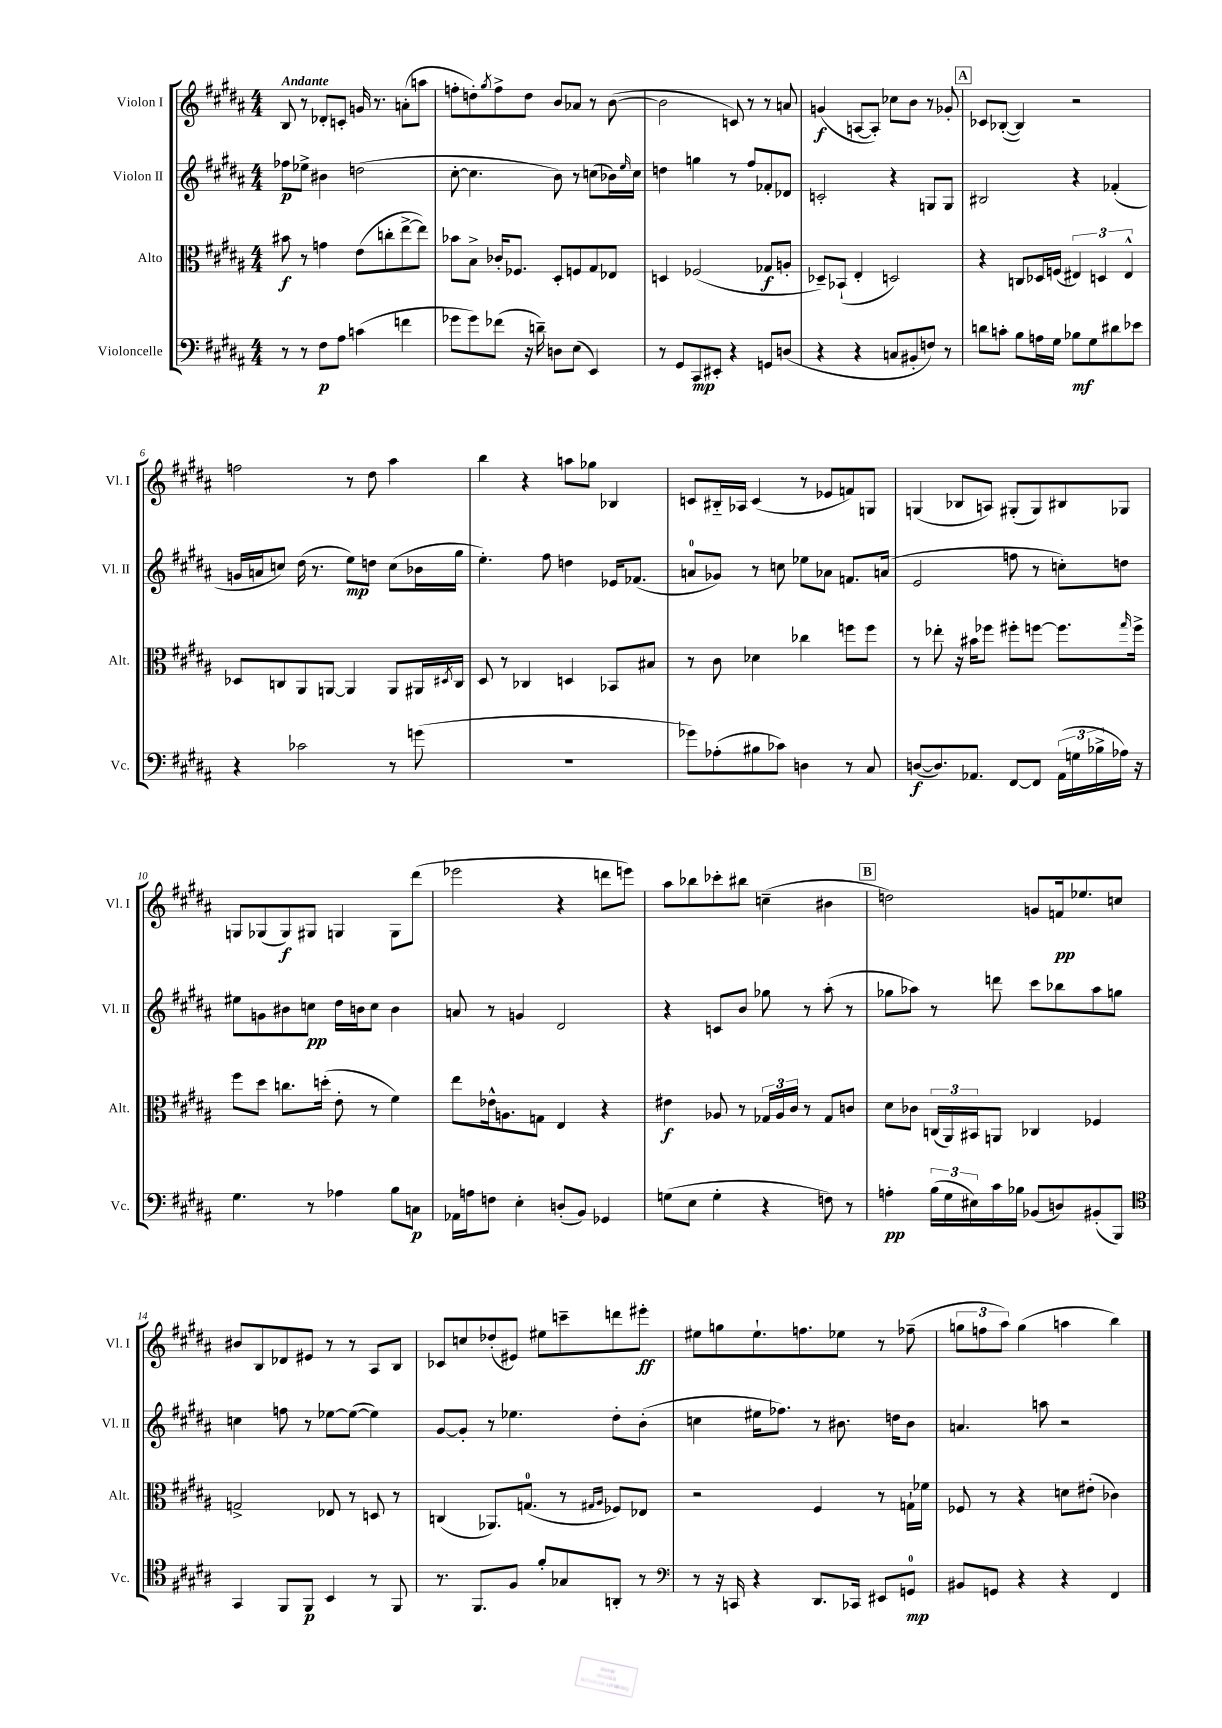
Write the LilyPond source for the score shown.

<<
\new StaffGroup <<
\new Staff = "s0" \with { instrumentName = "Violon I" shortInstrumentName = "Vl. I" } {
    \clef treble \key b \major \numericTimeSignature \time 4/4 \tempo "Andante"
    b8 r8 des'8-. c'8-. g'16 r8. a'8-.( a''8 |
    f''8-. d''8-.) \acciaccatura { gis''8 } f''8-> d''8 b'8 aes'8 r8 b'8~( |
    b'2 c'8) r8 r8 a'8 |
    g'4\f( a8~ a8-.) ces''8 b'8 r8 ges'8-. |
    \mark \markup { \box "A" } ces'8 bes8~-.( bes4) r2 |
    f''2 r8 dis''8 ais''4 |
    b''4 r4 a''8 ges''8 bes4 |
    c'8 bis16-_ aes16 c'4( r8 ees'8 f'8) g8 |
    g4( bes8 a8) gis8-.( gis8) bis8 ges8 |
    g8 ges8( ges8\f) gis8 g4 g8 dis'''8( |
    ees'''2 r4 d'''8 e'''8) |
    ais''8 bes''8 ces'''8-. bis''8 c''4--( bis'4 |
    \mark \markup { \box "B" } d''2) g'8 f'16\pp ees''8. c''8 |
    bis'8 b8 des'8 eis'8 r8 r8 ais8 b8 |
    ces'8 c''8 des''8-.( eis'8) eis''8 c'''8-- d'''8 eis'''8-.\ff |
    eis''8 g''8 eis''8.-! f''8. ees''8 r8 fes''8--( |
    \tuplet 3/2 { g''8 f''8 ais''8) } g''4( a''4 b''4) \bar "|." |
}
\new Staff = "s1" \with { instrumentName = "Violon II" shortInstrumentName = "Vl. II" } {
    \clef treble \key b \major \numericTimeSignature \time 4/4
    fes''8\p ees''8-> bis'4 d''2( |
    cis''8~-. cis''4. b'8) r8 c''8( bes'16) \grace { e''16 } c''16 |
    d''4 g''4 r8 fis''8 fes'8-. des'8 |
    c'2-. r4 g8 g8 |
    \mark \markup { \box "A" } bis2 r4 fes'4-.( |
    g'16 a'16 c''8) dis''16( r8. e''8\mp) d''8 c''8( bes'16 gis''16 |
    e''4.-.) fis''8 d''4 ees'16 fes'8.( |
    a'8-0 ges'8) r8 c''8 ees''8 aes'8 f'8. a'16( |
    e'2 f''8 r8 c''8-.) d''8 |
    eis''8 g'8 bis'8 c''8\pp dis''16 b'16 c''8 b'4 |
    a'8 r8 g'4 dis'2 |
    r4 c'8 b'8 ges''8 r8 ais''8-.( r8 |
    \mark \markup { \box "B" } ges''8 aes''8) r8 d'''8 cis'''8 bes''8 aes''8 g''8 |
    c''4 f''8 r8 ees''8~ ees''8~( ees''4) |
    gis'8~ gis'8-. r8 ees''4. dis''8-. b'8-.( |
    c''4 eis''16 fes''8.) r8 bis'8. d''16 bis'8 |
    a'4. a''8 r2 \bar "|." |
}
\new Staff = "s2" \with { instrumentName = "Alto" shortInstrumentName = "Alt." } {
    \clef alto \key b \major \numericTimeSignature \time 4/4
    bis'8\f r8 g'4 e'8( c''8-. e''8~-> e''8) |
    bes'8 b8-> ces'16-. fes8. dis8-. f8 gis8 ees8 |
    d4 fes2( ges8\f a8-. |
    des8--) bes,8-!( e4-. d2) |
    \mark \markup { \box "A" } r4 c8 des16 f16( \tuplet 3/2 { eis4) d4 eis4-^ } |
    des8 c8 ais,8 a,8~ a,4 a,8 ais,16 \acciaccatura { dis8 } c16 |
    dis8 r8 ces4 d4 bes,8 bis8 |
    r8 cis'8 des'4 ces''4 f''8 f''8 |
    r8 ees''8-. r16 bis'16 fes''8 fis''8-. f''8~ f''8. \grace { gis''16 } f''16-> |
    fis''8 dis''8 c''8. d''16-.( e'8-. r8 fis'4) |
    e''8 ees'16-^ a8. g8 e4 r4 |
    eis'4\f aes8 r8 \tuplet 3/2 { ges16 aes16 cis'16 } r8 ges8 c'8 |
    \mark \markup { \box "B" } dis'8 ces'8 \tuplet 3/2 { c16( ais,16) bis,16 } a,8 ces4 fes4 |
    g2-> ees8 r8 d8 r8 |
    c4( aes,8.) g8.-0( r8 \grace { gis16 ais16 } fes8) ees8 |
    r2 fis4 r8 g16-! fes'16 |
    fes8 r8 r4 d'8 eis'8-.( ces'4) \bar "|." |
}
\new Staff = "s3" \with { instrumentName = "Violoncelle" shortInstrumentName = "Vc." } {
    \clef bass \key b \major \numericTimeSignature \time 4/4
    r8 r8 fis8\p ais8 c'4( f'4 |
    ges'8 ges'8) fes'8( r16 d'16--) d8 e8( e,4) |
    r8 gis,8 cis,8\mp eis,8-. r4 g,8 d8( |
    r4 r4 c8 bis,8-. f8) r8 |
    \mark \markup { \box "A" } d'8 c'8-. b8 a16 gis16 bes8\mf gis8 dis'8 ees'8 |
    r4 ces'2 r8 g'8( |
    R1 |
    ges'8) aes8-.( bis8 ces'8) d4 r8 cis8 |
    d8~\f( d8.) aes,8. fis,8~ fis,8 \tuplet 3/2 { aes,16( g16 bes16-> } aes16) r16 |
    gis4. r8 aes4 b8 c8\p |
    aes,16 a16 f8 e4-. d8-.( b,8) ges,4 |
    g8( e8 g4-. r4 f8) r8 |
    \mark \markup { \box "B" } a4-.\pp \tuplet 3/2 { b16( gis16 eis16) } cis'16 bes16 bes,8( d8) bis,8-.( b,,8) |
    \clef tenor gis,4 fis,8 fis,8\p b,4 r8 fis,8 |
    r8. fis,8. fis8 fis'8-. ges8 a,8-. r8 |
    \clef bass r8 r16 c,16 r4 dis,8. ces,16 eis,8 g,8-0\mp |
    bis,8 g,8 r4 r4 fis,4 \bar "|." |
}
>>
>>
